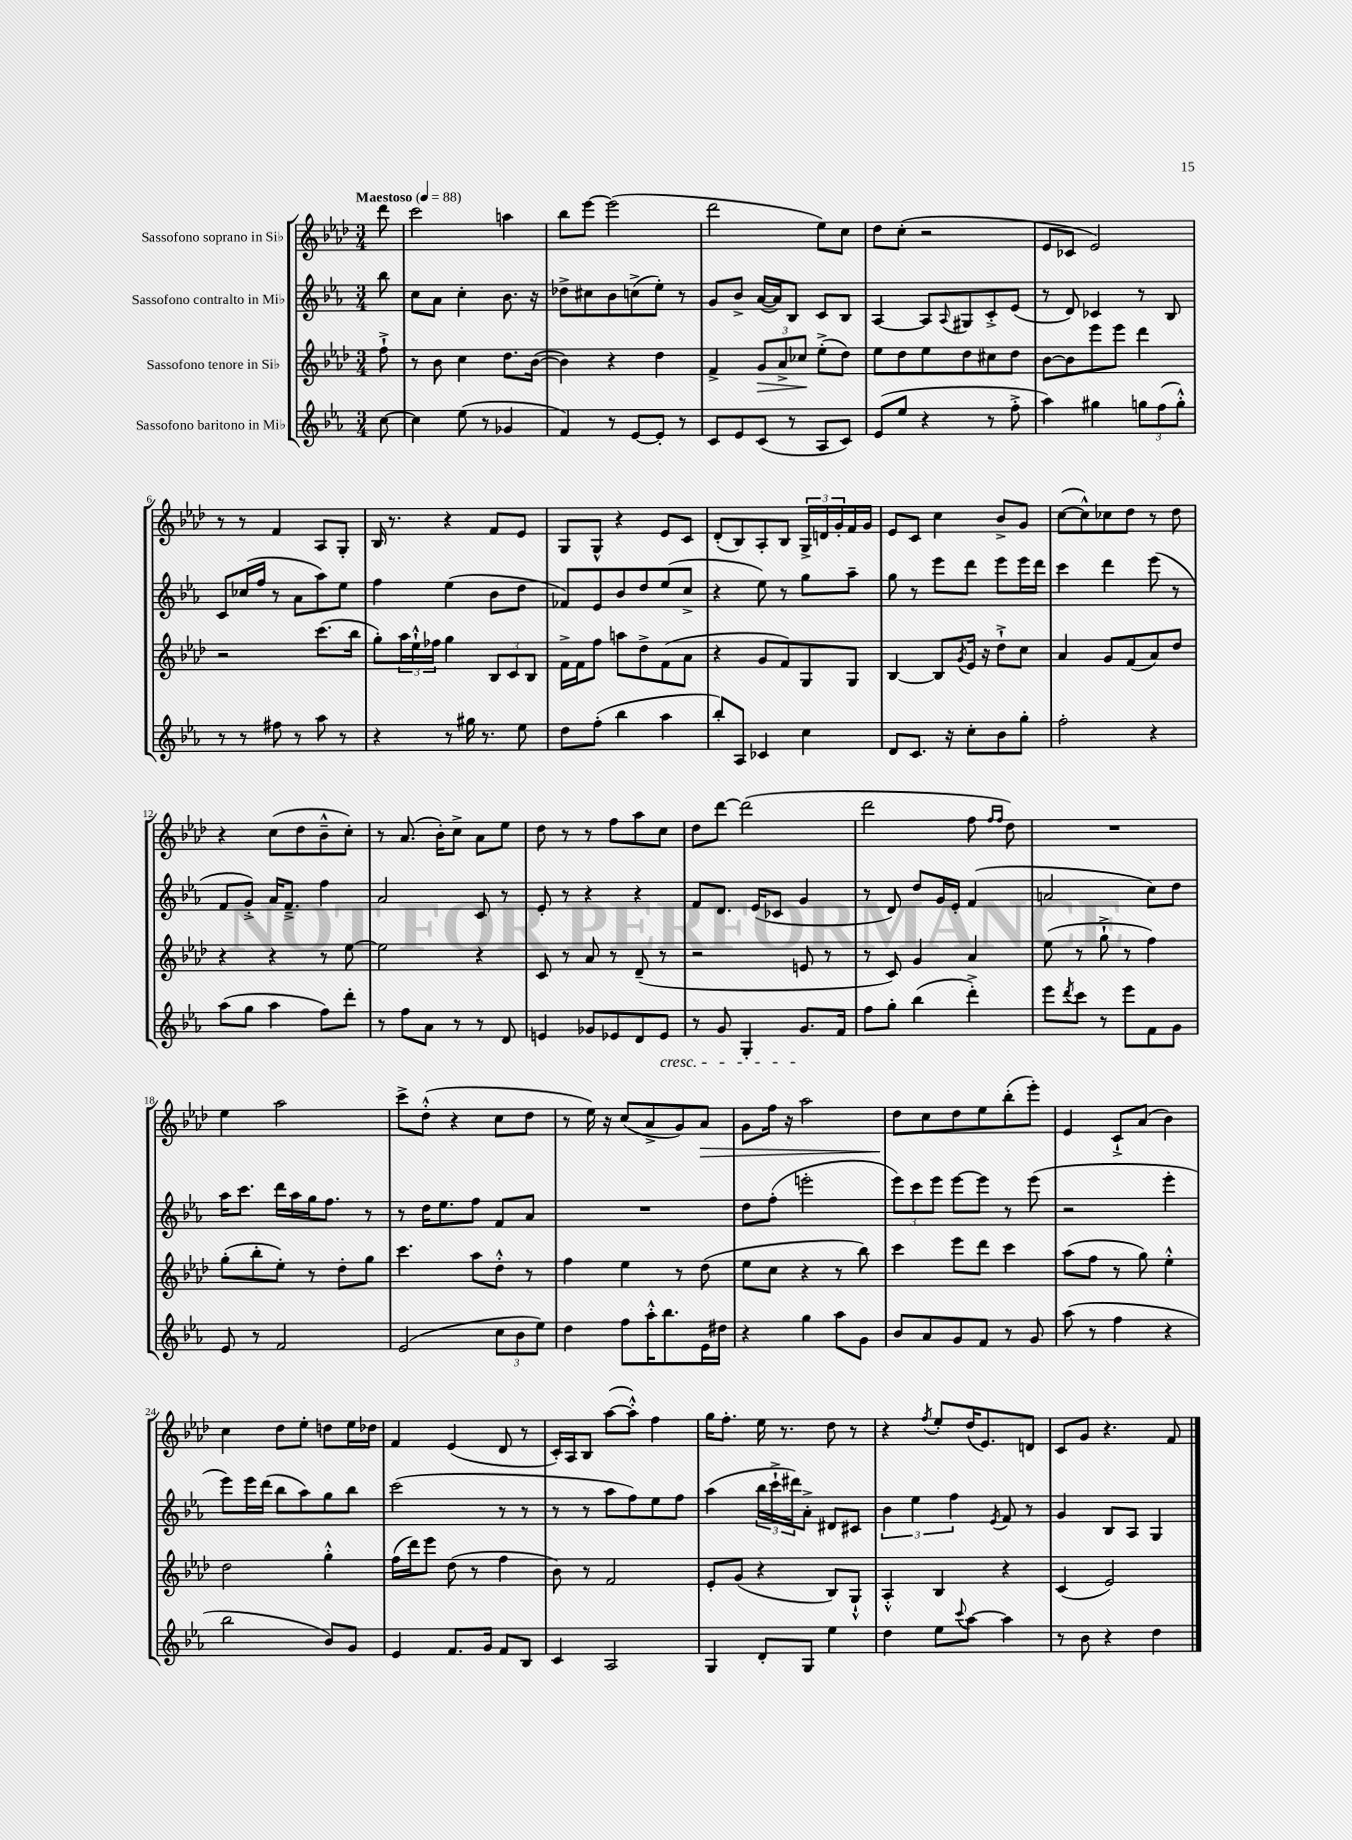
<<
\new StaffGroup <<
\new Staff = "s0" \with { instrumentName = "Sassofono soprano in Sib" } {
    \clef treble \key aes \major \numericTimeSignature \time 3/4 \partial 8 \tempo "Maestoso" 4 = 88
    des'''8 |
    c'''2 a''4 |
    bes''8 ees'''8~ ees'''2( |
    des'''2 ees''8) c''8 |
    des''8 c''8-.( r2 |
    ees'8 ces'8 ees'2) |
    r8 r8 f'4 aes8 g8-. |
    bes16 r8. r4 f'8 ees'8 |
    g8 g8-^ r4 ees'8 c'8 |
    des'8-.( bes8) aes8-. bes8 \tuplet 3/2 { g16-> d'16 g'16-. } f'16 g'16 |
    ees'8 c'8 c''4 bes'8-> g'8 |
    c''8~( c''8-^) ces''8 des''8 r8 des''8 |
    r4 c''8( des''8 bes'8---^ c''8-.) |
    r8 aes'8.( bes'16-.) c''8-> aes'8 ees''8 |
    des''8 r8 r8 f''8 aes''8 c''8 |
    des''8 des'''8~ des'''2( |
    des'''2 f''8 \grace { f''16 f''16 } des''8) |
    R2. |
    ees''4 aes''2 |
    c'''8-> des''8-.-^( r4 c''8 des''8 |
    r8 ees''16) r16 c''8( aes'8-> g'8) aes'8\> |
    g'8 f''16 r16 aes''2 |
    des''8\! c''8 des''8 ees''8 bes''8-.( ees'''8-.) |
    ees'4 c'8-!-> aes'8( bes'4) |
    c''4 des''8 ees''8-. d''8 ees''16 des''16 |
    f'4 ees'4( des'8 r8 |
    c'16-.) aes16 bes8 aes''8~( aes''8-.-^) f''4 |
    g''16 f''8.-. ees''16 r8. des''8 r8 |
    r4 \acciaccatura { f''8 } ees''8-. des''16( ees'8.) d'8 |
    c'8 g'8 r4. f'8 \bar "|." |
}
\new Staff = "s1" \with { instrumentName = "Sassofono contralto in Mib" } {
    \clef treble \key ees \major \numericTimeSignature \time 3/4 \partial 8
    bes''8 |
    c''8 aes'8 c''4-. bes'8. r16 |
    des''8-> cis''8 bes'8 c''8->( ees''8-.) r8 |
    g'8 bes'8-> aes'16~( aes'16) bes8 c'8 bes8 |
    aes4~ aes8 \appoggiatura { aes8 } gis8 c'8-.-> ees'8( |
    r8 d'8) ces'4 r8 bes8 |
    c'8 ces''16( f''16 r8 aes'8 aes''8) ees''8 |
    f''4 ees''4( bes'8 d''8 |
    fes'8) ees'8 bes'8 d''8 ees''8( c''8-> |
    r4 ees''8) r8 g''8 aes''8-- |
    g''8 r8 ees'''8 d'''8 ees'''8 ees'''16 d'''16 |
    c'''4 d'''4 ees'''8( r8 |
    f'8 g'8-.->) aes'16 f'8.---> f''4 |
    aes'2 c'8 r8 |
    ees'8-. r8 r4 r4 |
    f'8 d'8. ees'16( ces'8 g'4 |
    r8 d'8) d''8 g'16 ees'16-. f'4( |
    a'2 c''8) d''8 |
    aes''16 c'''8. d'''16 aes''16 g''16 f''8. r8 |
    r8 d''16 ees''8. f''8 f'8 aes'8 |
    R2. |
    d''8 f''8-.( e'''2-. |
    \tuplet 3/2 { ees'''8) c'''8 ees'''8 } ees'''8~ ees'''8 r8 ees'''8( |
    r2 ees'''4-. |
    ees'''8) ees'''16 d'''16( bes''8 aes''8) g''8 bes''8 |
    c'''2( r8 r8 |
    r8 r8 aes''8 f''8) ees''8 f''8 |
    aes''4( \tuplet 3/2 { bes''16 c'''16-!-> dis'''16) } aes'8-.-> dis'8 cis'8 |
    \tuplet 3/2 { bes'4 ees''4 f''4 } \acciaccatura { ees'8 } f'8 r8 |
    g'4 bes8 aes8 g4 \bar "|." |
}
\new Staff = "s2" \with { instrumentName = "Sassofono tenore in Sib" } {
    \clef treble \key aes \major \numericTimeSignature \time 3/4 \partial 8
    f''8-!-> |
    r8 bes'8 c''4 des''8. bes'16~( |
    bes'4) r4 des''4 |
    f'4-> \tuplet 3/2 { g'8\> aes'8-> ces''8\! } ees''8-.->( des''8) |
    ees''8 des''8 ees''8 des''8 cis''8 des''8 |
    bes'8~ bes'8 ees'''8 ees'''8 des'''4 |
    r2 c'''8.( bes''16 |
    g''8-.) \tuplet 3/2 { aes''16 ees''16-!-^ fes''16 } g''4 \tuplet 3/2 { bes8 c'8 bes8 } |
    f'16-> f'16 f''8 a''8 des''8-> f'8( aes'8 |
    r4 g'8 f'8) g8 g8 |
    bes4~ bes8 \acciaccatura { g'8 } ees'16 r16 des''8-!-> c''8 |
    aes'4 g'8 f'8( aes'8) des''8 |
    r4 r4 r8 ees''8~ |
    ees''2 r4 |
    c'8 r8 aes'8 r8 des'8--( r8 |
    r2 e'8 r8 |
    r8 c'8) g'4 aes'4 |
    ees''8( r8 g''8-!-> r8 f''4) |
    g''8-.( bes''8-. ees''8-.) r8 des''8-. g''8 |
    c'''4. aes''8 des''8-.-^ r8 |
    f''4 ees''4 r8 des''8( |
    ees''8 c''8 r4 r8 bes''8) |
    c'''4 ees'''8 des'''8 c'''4 |
    aes''8( f''8 r8 g''8) ees''4-.-^ |
    des''2 g''4-.-^ |
    f''16( des'''16) ees'''8 des''8( r8 f''4 |
    bes'8) r8 f'2 |
    ees'8-. g'8( r4 bes8) g8-!-^ |
    aes4-.-^ bes4 r4 |
    c'4( ees'2) \bar "|." |
}
\new Staff = "s3" \with { instrumentName = "Sassofono baritono in Mib" } {
    \clef treble \key ees \major \numericTimeSignature \time 3/4 \partial 8
    c''8~ |
    c''4 ees''8( r8 ges'4 |
    f'4) r8 ees'8~ ees'8-. r8 |
    c'8 ees'8 c'8( r8 aes8 c'8) |
    ees'8( ees''8 r4 r8 f''8-.-> |
    aes''4) gis''4 \tuplet 3/2 { g''8 f''8( g''8-.-^) } |
    r8 r8 fis''8 r8 aes''8 r8 |
    r4 r8 gis''16 r8. ees''8 |
    d''8 f''8-.( bes''4 aes''4 |
    bes''8-.) aes8 ces'4 c''4 |
    d'8 c'8. r16 c''8-. bes'8 g''8-. |
    f''2-. r4 |
    aes''8( g''8 aes''4 f''8) d'''8-. |
    r8 f''8 aes'8 r8 r8 d'8 |
    e'4 ges'8 ees'8 d'8 ees'8\cresc |
    r8 g'8 g4-. g'8.\! f'16 |
    f''8 g''8-. bes''4( d'''4-.->) |
    ees'''8 \acciaccatura { d'''8 } c'''8 r8 ees'''8 f'8 g'8 |
    ees'8 r8 f'2 |
    ees'2( \tuplet 3/2 { c''8 bes'8 ees''8) } |
    d''4 f''8 aes''16-.-^ bes''8. ees'16 dis''16 |
    r4 g''4 aes''8 g'8 |
    bes'8 aes'8 g'8 f'8 r8 g'8 |
    aes''8( r8 f''4 r4 |
    bes''2 bes'8) g'8 |
    ees'4 f'8. g'16 f'8 bes8 |
    c'4 aes2 |
    g4 d'8-. g8 ees''4 |
    d''4 ees''8 \appoggiatura { c'''8 } aes''8~ aes''4 |
    r8 bes'8 r4 d''4 \bar "|." |
}
>>
>>
